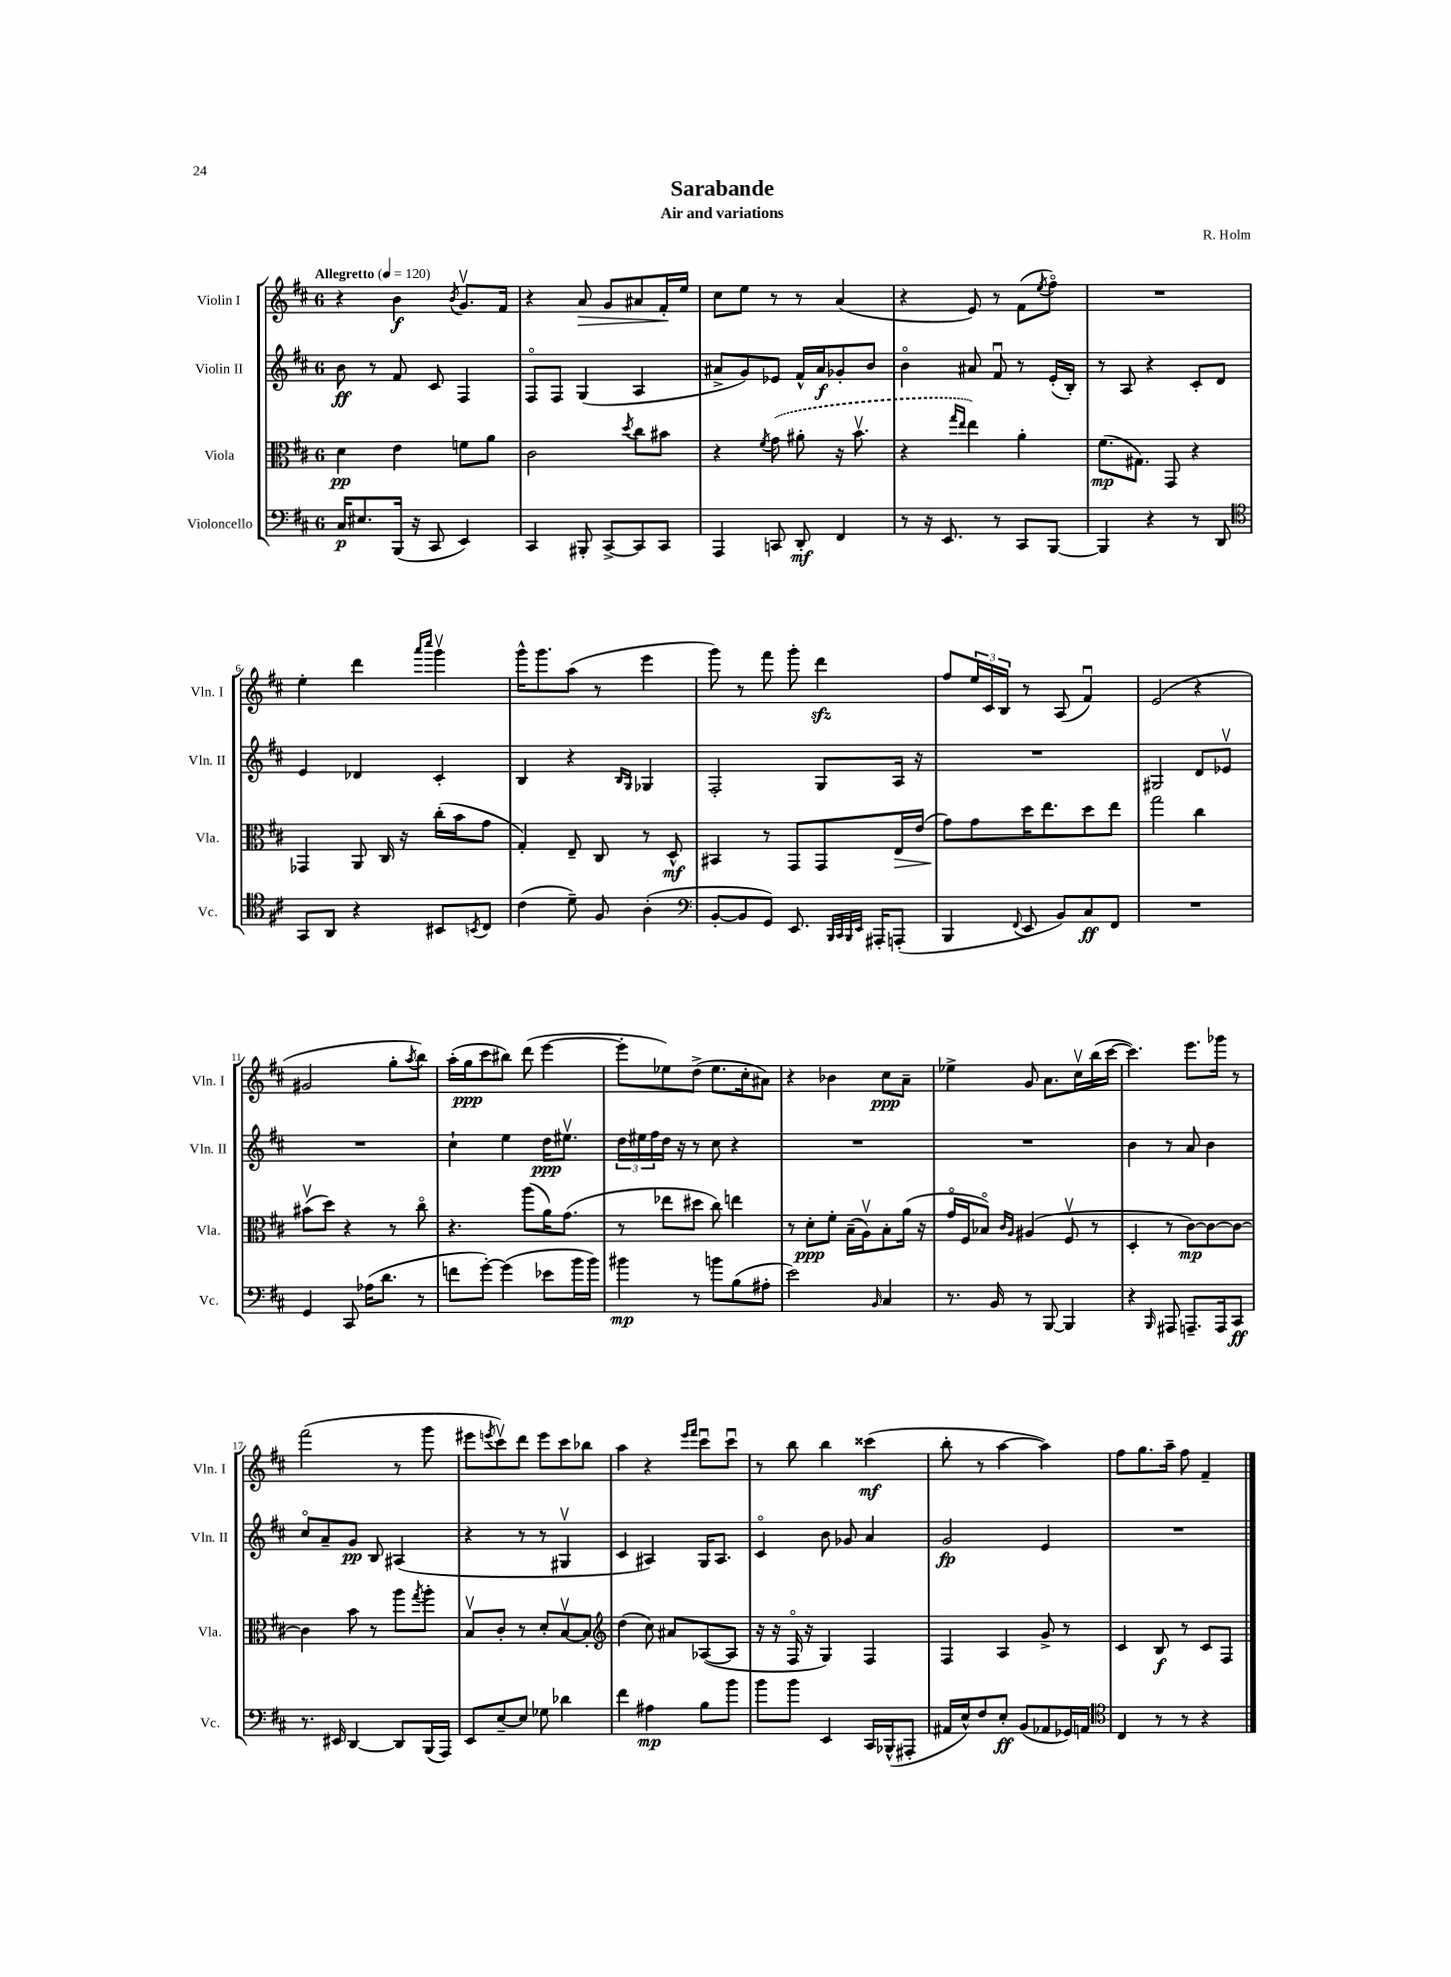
\header { title = "Sarabande" composer = "R. Holm" subtitle = "Air and variations" }
<<
\new StaffGroup <<
\new Staff = "s0" \with { instrumentName = "Violin I" shortInstrumentName = "Vln. I" } {
    \clef treble \key d \major \once \override Staff.TimeSignature.style = #'single-digit \time 6/8 \tempo "Allegretto" 4 = 120
    r4 b'4\f \acciaccatura { b'8 } g'8.\upbow fis'16 |
    r4 a'8\> g'8 ais'8 fis'16-.\! e''16 |
    cis''8 e''8 r8 r8 a'4( |
    r4 e'8) r8 fis'8( \acciaccatura { e''8 } fis''8\flageolet) |
    R2. |
    e''4-. d'''4 \grace { a'''16 cis''''16 } g'''4\upbow |
    g'''16-^ g'''8. a''8( r8 e'''4 |
    g'''8) r8 fis'''8 g'''8-. d'''4\sfz |
    fis''8 \tuplet 3/2 { e''16 cis'16 b16 } r8 a8( fis'4\downbow) |
    e'2( r4 |
    gis'2 g''8-. \acciaccatura { a''8 } b''8) |
    a''16-.( g''16\ppp cis'''8 bis''8) d'''8( e'''4~ |
    e'''8-. ees''8) d''8->( ees''8. cis''16-. ais'8) |
    r4 bes'4 cis''8\ppp a'8-- |
    ees''4-> g'8 a'8. cis''16\upbow b''16( cis'''16~ |
    cis'''4.) e'''8. ges'''16 r8 |
    fis'''2( r8 g'''8 |
    eis'''8 \acciaccatura { e'''8 } cis'''8\upbow) d'''8 e'''8 cis'''8 bes''8 |
    a''4 r4 \grace { e'''16 fis'''16 } cis'''8\downbow cis'''8\downbow |
    r8 b''8 b''4 cisis'''4\mf( |
    b''8-. r8 a''4~ a''4) |
    fis''8 g''8. a''16-- fis''8 fis'4-- \bar "|." |
}
\new Staff = "s1" \with { instrumentName = "Violin II" shortInstrumentName = "Vln. II" } {
    \clef treble \key d \major \once \override Staff.TimeSignature.style = #'single-digit \time 6/8
    b'8\ff r8 fis'8 cis'8 fis4 |
    fis8\flageolet fis8 g4( a4 |
    ais'8-> g'8) ees'8 fis'16-^ ais'16\f ges'8-. b'8 |
    b'4\flageolet ais'8 fis'8\downbow r8 e'16-.( b16-.) |
    r8 a8 r4 cis'8-. d'8 |
    e'4 des'4 cis'4-. |
    b4 r4 \grace { b16 g16 } ges4 |
    fis2-. g8 a16 r16 |
    R2. |
    gis2 d'8 ees'8\upbow |
    R2. |
    cis''4-! e''4 d''16\ppp eis''8.\upbow |
    \tuplet 3/2 { d''16 eis''16 fis''16 } d''16 r16 r8 cis''8 r4 |
    R2. |
    R2. |
    b'4 r8 a'8 b'4 |
    cis''8\flageolet a'8-- g'8\pp b8 ais4( |
    r4 r8 r8 gis4\upbow |
    cis'4 ais4) g16 ais8. |
    cis'4\flageolet b'8 ges'8 a'4 |
    g'2\fp e'4 |
    R2. \bar "|." |
}
\new Staff = "s2" \with { instrumentName = "Viola" shortInstrumentName = "Vla." } {
    \clef alto \key d \major \once \override Staff.TimeSignature.style = #'single-digit \time 6/8
    d'4\pp e'4 f'8 a'8 |
    cis'2 \acciaccatura { d''8 } cis''8 bis'8 |
    r4 \acciaccatura { fis'8 } \once \slurDashed g'8( ais'8-. r16 b'8.\upbow |
    r4 \grace { g''16 e''16 } e''4) a'4-. |
    fis'8.\mp( gis8.) g,8 r4 |
    ges,4 a,8 cis16 r16 cis''16-.( b'16 g'8 |
    g4-.) e8-- cis8 r8 d8-^\mf |
    bis,4 r8 g,8 g,8 e16\> e'16( |
    g'8\!) g'8 d''16 e''8. d''8 e''8 |
    g''2 cis''4 |
    bis'8\upbow( d''8) r4 r8 cis''8\flageolet |
    r4. a''8( a'16) g'8.( |
    r8 ees''8 dis''8 cis''8) e''4 |
    r8 d'8-.\ppp fis'8-. b16--( a16\upbow) b8-. a'16( r16 |
    g'16\flageolet fis16 bes8\flageolet) \grace { cis'16 a16 } ais4( fis8\upbow r8 |
    d4-. r8 cis'8~\mp) cis'8~ cis'8~ |
    cis'4 b'8 r8 a''8 \acciaccatura { g''8 } a''8-. |
    b8\upbow cis'8-. r8 d'8-. b8~\upbow b8-. |
    \clef treble d''4( cis''8) ais'8 aes8~( aes8 |
    r16 r16 fis16\flageolet r16 g4) fis4 |
    fis4 a4 g'8-> r8 |
    cis'4 b8\f r8 cis'8 fis8 \bar "|." |
}
\new Staff = "s3" \with { instrumentName = "Violoncello" shortInstrumentName = "Vc." } {
    \clef bass \key d \major \once \override Staff.TimeSignature.style = #'single-digit \time 6/8
    cis16\p eis8. b,,16( r16 cis,8 e,4) |
    cis,4 bis,,8-. cis,8~-> cis,8 cis,8 |
    a,,4 c,8 d,8-.\mf fis,4 |
    r8 r16 e,8. r8 cis,8 b,,8~ |
    b,,4 r4 r8 d,8 |
    \clef tenor g,8 a,8 r4 bis,8 \acciaccatura { b,8 } cis8 |
    cis'4( d'8--) fis8 a4-.( |
    \clef bass b,8~-. b,8 g,8) e,8. \grace { b,,32 cis,32 b,,32 e,32 } ais,,16-. a,,8-.( |
    b,,4 \appoggiatura { fis,8 } e,8 b,8) cis8\ff fis,8 |
    R2. |
    g,4 cis,8 aes16( d'8. r8 |
    f'8 g'8~-.) g'4( ees'8 b'16 b'16) |
    bis'4\mp r8 b'8 b8( ais8-. |
    e'2) \grace { b,16 } cis4 |
    r8. b,16 r8 b,,8~ b,,4 |
    r4 \grace { b,,16 } ais,,8 a,,8.-- a,,16 cis,8\ff |
    r8. eis,16 d,4~ d,8 b,,16( a,,16) |
    e,8 e8~-- e8 ges8 des'4 |
    fis'4 ais4\mp b8 b'8 |
    b'8 b'8 e,4 cis,16 bes,,16-^( ais,,8-. |
    ais,16 e16-^) fis8 e8-.\ff b,8( aes,8 ges,16) a,16 |
    \clef tenor cis4 r8 r8 r4 \bar "|." |
}
>>
>>
